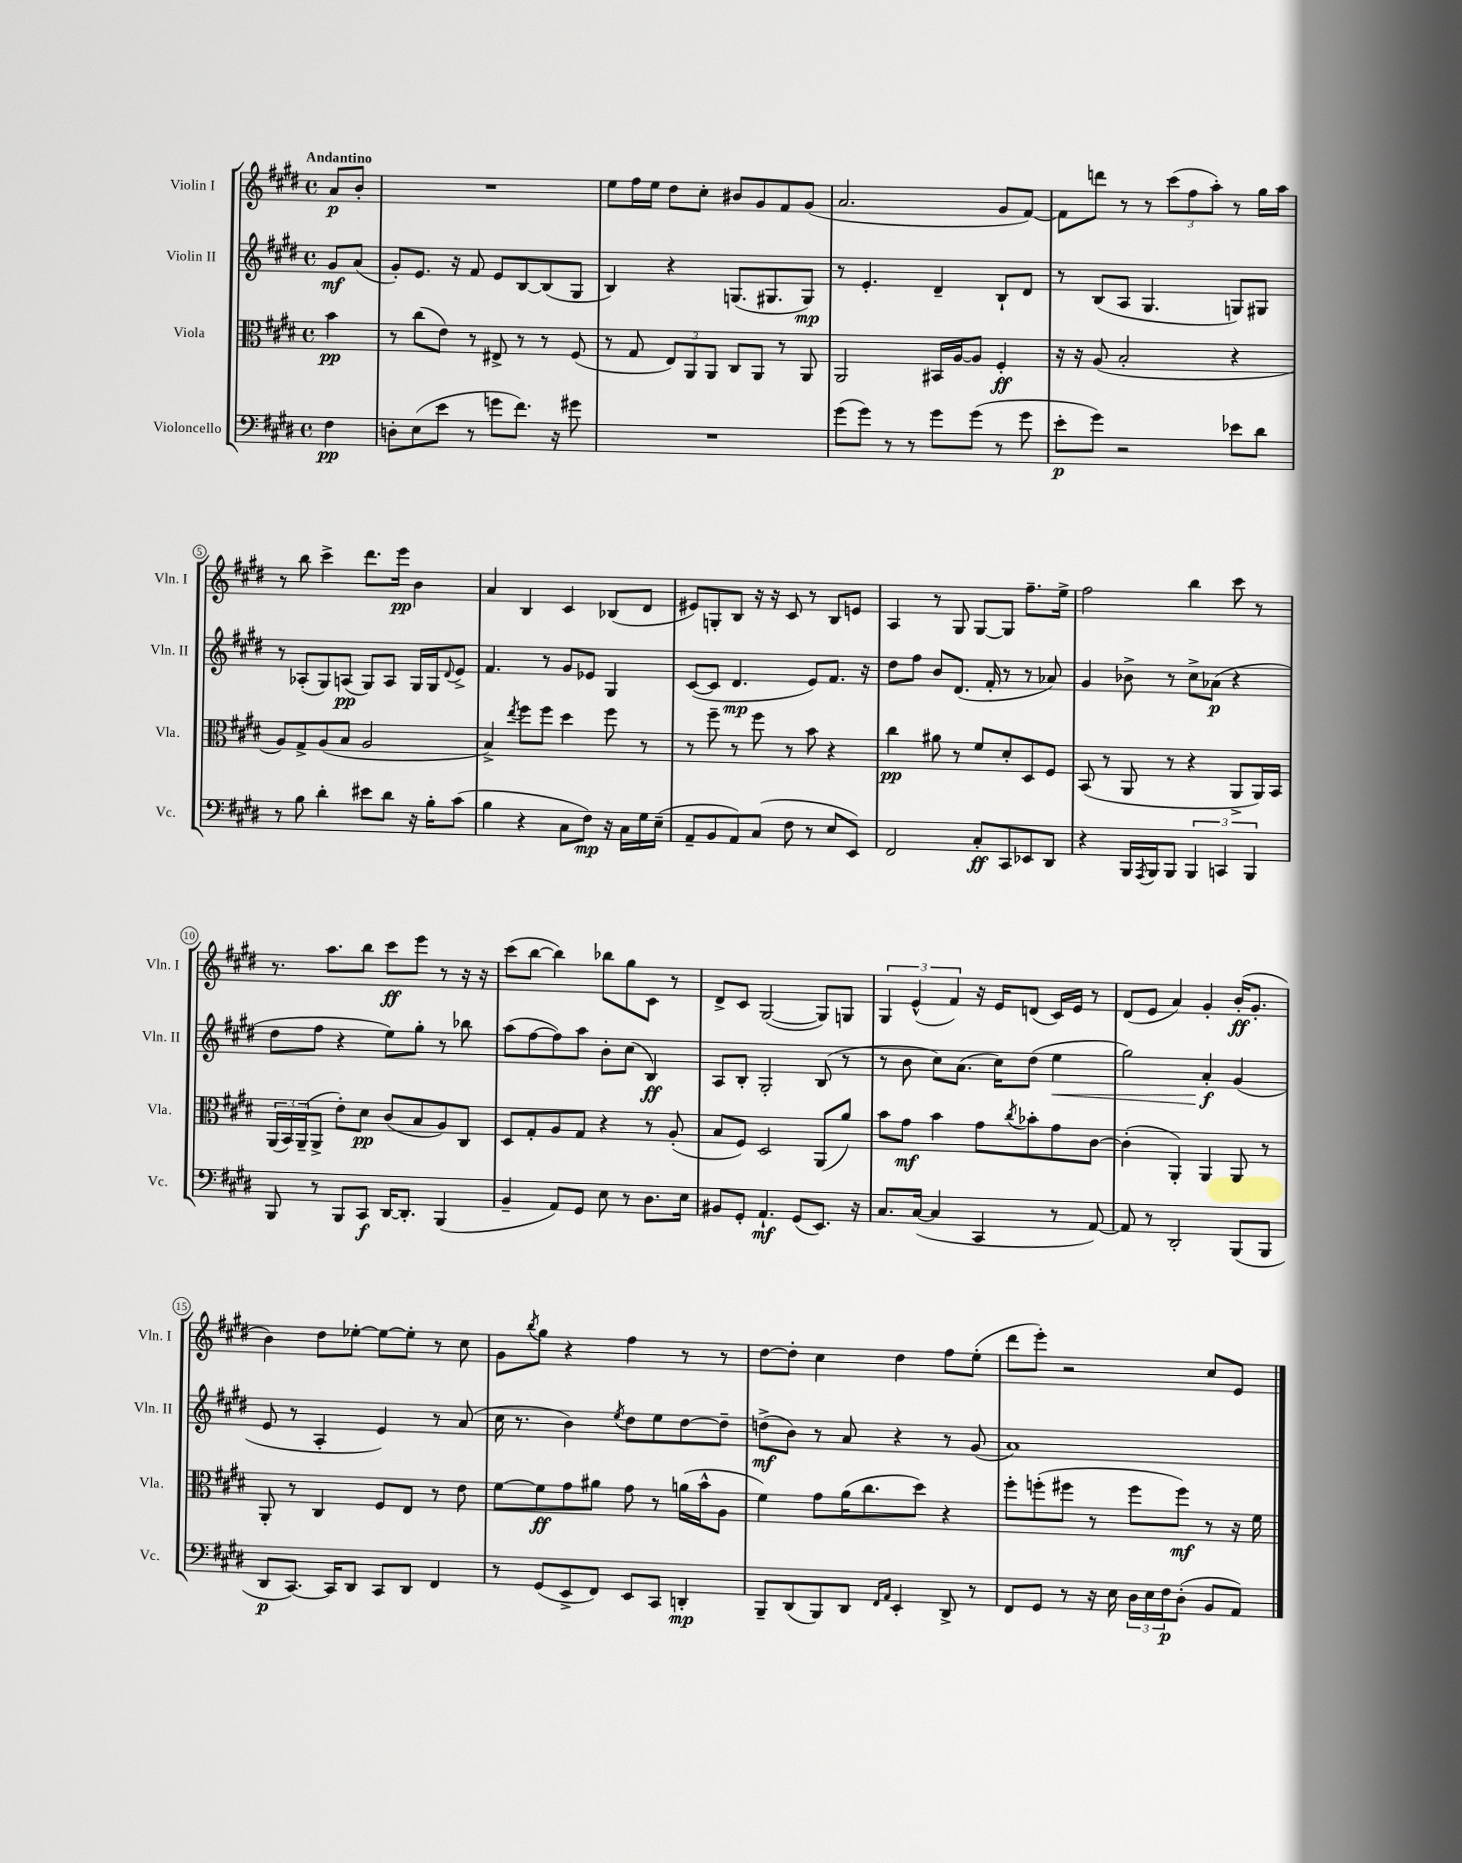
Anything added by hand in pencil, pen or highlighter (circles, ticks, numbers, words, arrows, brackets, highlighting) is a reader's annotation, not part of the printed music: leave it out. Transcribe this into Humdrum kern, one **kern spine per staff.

**kern	**kern	**kern	**kern
*staff4	*staff3	*staff2	*staff1
*clefF4	*clefC3	*clefG2	*clefG2
*k[f#c#g#d#]	*k[f#c#g#d#]	*k[f#c#g#d#]	*k[f#c#g#d#]
*M4/4	*M4/4	*M4/4	*M4/4
*met(c)	*met(c)	*met(c)	*met(c)
4F#	4b	8g#	8a
.	.	(8a	8b'
=	=	=	=
8D'	8r	8g#')	1r
(8E	(8cc#	8.e	.
8e	8e)	.	.
.	.	16r	.
8r	8r	8f#	.
8g	8E#^	8e	.
8.f#)	8r	[8B	.
.	8r	(8B]	.
16r	.	.	.
8g#	(8F#	8G#	.
=	=	=	=
1r	8r	4B)	8ee
.	8G#	.	16ff#
.	.	.	16ee
.	12E)	4r	8dd#
.	12AA	.	.
.	.	.	8cc#'
.	12AA	.	.
.	8C#	(8.G	8b#
.	8AA	.	8g#
.	.	8.G#	.
.	8r	.	8f#
.	8AA	8G#)	(8g#
=	=	=	=
(8g#	2AA	8r	2.a
8g#)	.	4.e'	.
8r	.	.	.
8r	.	.	.
8g#	16BB#	4d#~	.
.	[16A	.	.
(8g#	8A]	.	.
8r	4F#'	8B`	8g#
8g#	.	8d#	[8f#)
=	=	=	=
8e'	16r	8r	8f#]
.	16r	.	.
8g#)	(8A	(8B	8ddd
2r	2B'	8A	8r
.	.	4.G#	8r
.	.	.	(12ccc#
.	.	.	12ff#
.	.	.	12aa')
8e-	4r	8G)	8r
8d#	.	8G#	16gg#
.	.	.	16aa
=	=	=	=
8r	8A)	8r	8r
8B	8G#^	(8A-'	8bb
4d#'	(8A	8G#)	4ccc#^
.	8B	(8A	.
8e#	2A	8G#)	8.ddd#
8d#	.	8A	.
.	.	.	16eee
16r	.	16G#	4b
16B'	.	16G#	.
.	.	8qqd#	.
(8c#	.	8e^	.
=	=	=	=
4B	4B^)	4.f#	4a
.	8qee	.	.
4r	8ff#	.	4B
.	8ff#	8r	.
8C#	4dd#	8g#	4c#
8F#)	.	8e-	.
16r	8ff#	4G#	(8B-
16C#	.	.	.
16G#	8r	.	8d#
(16E~	.	.	.
=	=	=	=
8AA~	8r	([8c#	8e#)
8BB	8ff#~	8c#]	8G'
8AA)	8r	4.d#	8B
(8C#	8ff#	.	16r
.	.	.	16r
8F#	8r	.	8c#
8r	8b	8e)	8r
8E	4r	8.f#	8B
8EE)	.	.	8e
.	.	16r	.
=	=	=	=
2FF#	4cc#	8dd#	4A
.	.	8ff#	.
.	8a#	8b	8r
.	8r	(8.d#	8G#
8C#'	8f#	.	[8G#
.	.	16f#'	.
8CC#	8d#'	8r	8G#]
8EE-	8D#	8r	8.ff#~
8DD#	8F#	8a-)	.
.	.	.	16ee^
=	=	=	=
4r	(8BB	4g#	2ff#
.	8r	.	.
16BBB	8AA	8b-^	.
8qAAA	.	.	.
16BBB	.	.	.
8BBB	8r	8r	.
6BBB	4r	8cc#^	4bb
.	.	(8a-	.
6CC	.	.	.
.	8AA^	4r	8ccc#
6BBB	.	.	.
.	16AA)	.	8r
.	16BB	.	.
=	=	=	=
8BBB	(24AA	8dd#	8.r
.	24BB)	.	.
.	(24AA~	.	.
8r	8AA^	8ff#	.
.	.	.	8.aa
8BBB	8e')	4r	.
8CC#	8d#	.	8bb
[16DD#	(8c#	8ee)	8ccc#
8.DD#']	.	.	.
.	8B	8gg#'	8eee
(4BBB	8A)	8r	8r
.	8C#	8bb-	16r
.	.	.	16r
=	=	=	=
4BB~	8D#	(8aa	(8ccc#
.	8G#'	[8ff#	[8bb
8AA)	8A	8ff#])	4bb])
8GG#	8G#	8aa	.
8E	4r	8b'	8bb-
8r	.	(8cc#	8gg#
8.D#	8r	4B)	8c#
.	(8A'	.	8r
16E	.	.	.
=	=	=	=
8BB#	8B	8A	8d#^
8GG#'	8F#)	8B'	8c#
4.AA`	2D#	2G#'	([2G#
(8GG#	.	.	.
8.EE)	(8AA	(8B	8G#])
.	8a)	8r	8G
16r	.	.	.
=	=	=	=
8.C#	8b	8r	6G#
.	8g#	8b	.
.	.	.	(6e^^
([16C#	.	.	.
4C#]	4b	8cc#)	.
.	.	.	6f#)
.	.	(8.a	.
4CC#	8g#	.	16r
.	.	16cc#)	16e
.	8qcc#	.	.
.	8b-'	(8dd#	(8d
8r	8g#	4ee	16c#)
.	.	.	16e
[8AA)	[8c#	.	8r
=	=	=	=
8AA]	(4c#']	2gg#)	(8d#
8r	.	.	8e
2DD#'	4AA')	.	4a)
.	4AA	4a'	4g#'
(8BBB	8AA	(4g#	(16b'
.	.	.	8.g#'
8BBB	8r	.	.
=	=	=	=
8DD#	8AA'	8e	4b)
[8.CC#)	8r	8r	.
.	4C#	4A'	8dd#
16CC#]	.	.	.
8DD#	.	.	[8ee-'
8CC#	8F#	4e)	8ee-_
8DD#	8E	.	8ee-']
4FF#	8r	8r	8r
.	8e	(8a	8cc#
=	=	=	=
8r	[8f#	16cc#	8g#
.	.	8.r	.
.	.	.	8qbb
(8GG#	8f#]	.	8gg#
8EE^	8g#	4b)	4r
8FF#)	8a#	.	.
.	.	8qee	.
8EE	8g#	8dd#	4ff#
8CC#	8r	8ee	.
4DD'	(16a	[8dd#	8r
.	16b^^	.	.
.	8A	8dd#~]	8r
=	=	=	=
8BBB~	4f#)	(8dd^	[8dd#
(8DD#	.	8b)	8dd#']
8BBB)	8g#	8r	4cc#
8DD#	(16a	8a	.
.	8.cc#	.	.
16qqFF#	.	.	.
16qqAA	.	.	.
4EE'	.	4r	4dd#
.	8dd#)	.	.
8DD#^	4r	8r	8ff#
8r	.	(8g#	(8ee'
=	=	=	=
8FF#	8ff#'	1a)	8ddd#
8GG#	(8ff'	.	8eee')
8r	8ff#	.	2r
16r	8r	.	.
16E	.	.	.
24D#	8ff#	.	.
24E	.	.	.
24F#	.	.	.
(8D#'	8ff#)	.	.
8BB	8r	.	8cc#
8AA)	16r	.	8e
.	16f#	.	.
==	==	==	==
*-	*-	*-	*-
